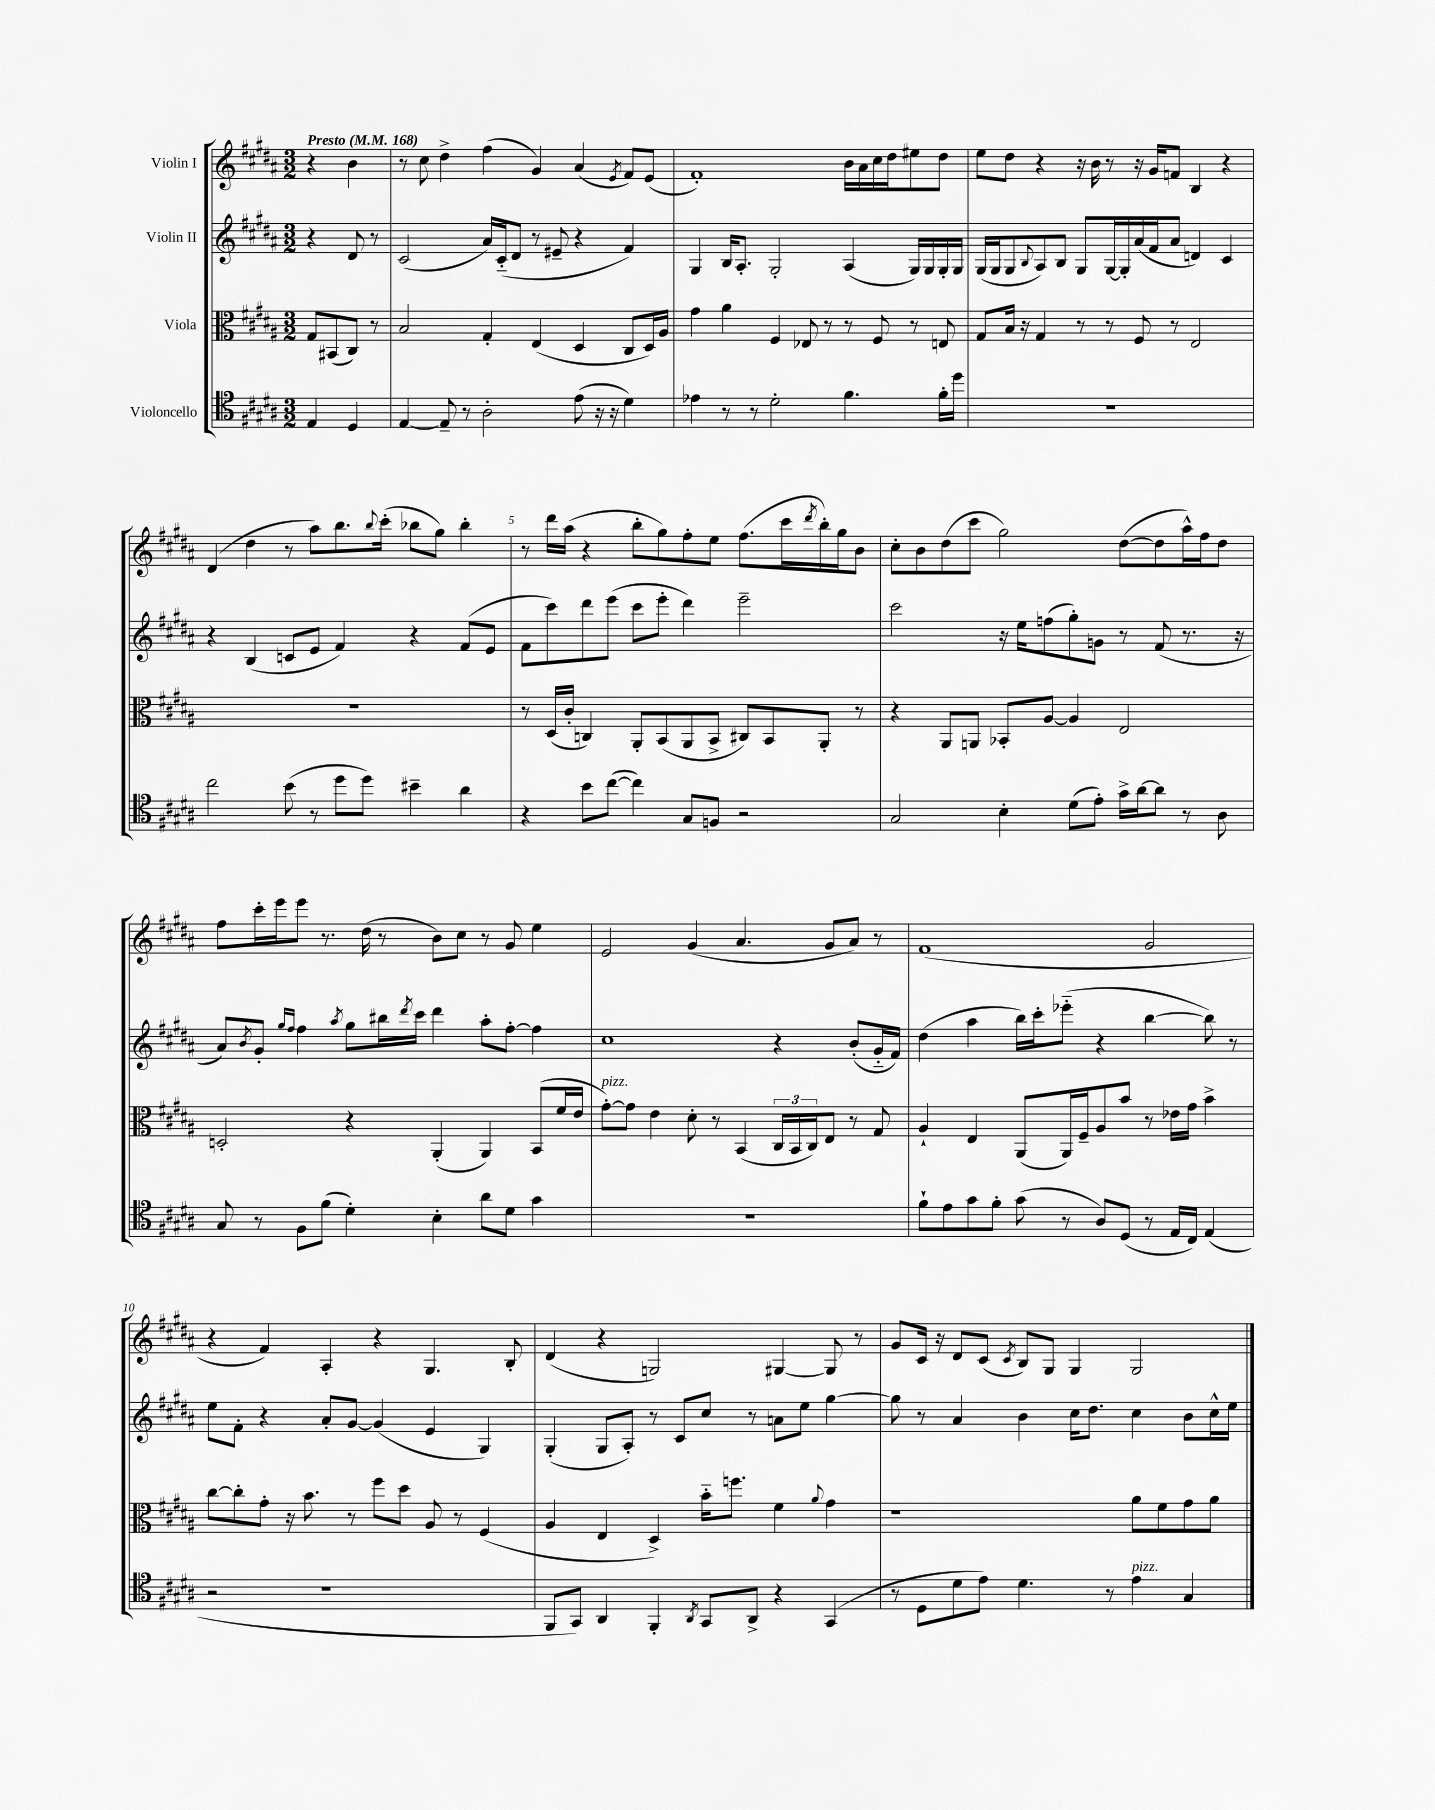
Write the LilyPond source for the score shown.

<<
\new StaffGroup <<
\new Staff = "s0" \with { instrumentName = "Violin I" } {
    \clef treble \key b \major \numericTimeSignature \time 3/2 \partial 2 \tempo "Presto" 4 = 168
    r4 b'4 |
    r8 cis''8 dis''4-> fis''4( gis'4) ais'4( \acciaccatura { e'8 } fis'8) e'8( |
    fis'1-.) b'16 ais'16 cis''16 dis''16 eis''8 dis''8 |
    e''8 dis''8 r4 r16 b'16 r8 r16 gis'16 f'8 b4 r4 |
    dis'4( dis''4 r8 ais''8) b''8. \appoggiatura { b''8 } cis'''16-.( bes''8 gis''8) bes''4-. |
    r8 dis'''16 ais''16( r4 b''8-. gis''8) fis''8-. e''8 fis''8.( cis'''16 \acciaccatura { dis'''8 } b''16-.) gis''16 b'8 |
    cis''8-. b'8 dis''8( cis'''8 gis''2) dis''8~( dis''8 ais''16-^) fis''16 dis''8 |
    fis''8 cis'''16-. e'''16 e'''8 r8. dis''16( r8 b'8) cis''8 r8 gis'8 e''4 |
    e'2 gis'4( ais'4. gis'8 ais'8) r8 |
    fis'1( gis'2 |
    r4 fis'4) ais4-. r4 gis4. b8-. |
    dis'4( r4 g2) gis4~ gis8 r8 |
    gis'8 cis'16 r16 dis'8 cis'8( \acciaccatura { cis'8 } b8) gis8 gis4 gis2 \bar "|." |
}
\new Staff = "s1" \with { instrumentName = "Violin II" } {
    \clef treble \key b \major \numericTimeSignature \time 3/2 \partial 2
    r4 dis'8 r8 |
    cis'2( ais'16) cis'16-_( dis'8 r8 eis'8-- r4 fis'4) |
    gis4 b16 ais8.-. gis2-. ais4( gis16) gis16 gis16-. gis16 |
    gis16( gis16 gis8 \appoggiatura { b8 } ais8) b8 gis8 gis16~ gis16-. ais'16( fis'16 ais'8 d'4) cis'4 |
    r4 b4( c'8 e'8 fis'4) r4 fis'8( e'8 |
    fis'8 cis'''8) dis'''8 e'''8( cis'''8 e'''8-. dis'''4) e'''2-- |
    cis'''2 r16 e''16 f''8( gis''8-.) g'8 r8 fis'8( r8. r16 |
    ais'8) \acciaccatura { b'8 } gis'8-. \grace { gis''16 fis''16 } fis''4 \acciaccatura { ais''8 } gis''8 bis''16 \acciaccatura { dis'''8 } cis'''16 dis'''4 ais''8-. fis''8~-. fis''4 |
    cis''1 r4 b'8-.( gis'16-_ fis'16) |
    dis''4( ais''4 b''16) cis'''16-. ees'''8-_( r4 b''4~ b''8) r8 |
    e''8 fis'8-. r4 ais'8-. gis'8~ gis'4( e'4 gis4) |
    gis4-.( gis8 ais8-.) r8 cis'8 cis''8 r8 a'8 e''8 gis''4~ |
    gis''8 r8 ais'4 b'4 cis''16 dis''8. cis''4 b'8 cis''16-^ e''16 \bar "|." |
}
\new Staff = "s2" \with { instrumentName = "Viola" } {
    \clef alto \key b \major \numericTimeSignature \time 3/2 \partial 2
    gis8 bis,8( cis8) r8 |
    b2 gis4-. e4( dis4 cis8 dis16) ais16 |
    gis'4 ais'4 fis4 ees8 r8 r8 fis8 r8 e8 |
    gis8 b16 r16 gis4 r8 r8 fis8 r8 e2 |
    R1. |
    r8 dis16( cis'16-. c4) ais,8-. b,8( ais,8 b,8-> cis8) b,8 ais,8-. r8 |
    r4 ais,8 a,8 bes,8-. ais8~ ais4 e2 |
    d2-. r4 ais,4-.( ais,4) b,8( fis'16 e'16 |
    gis'8~-.^\markup { \italic "pizz." }) gis'8 e'4 dis'8-. r8 b,4( \tuplet 3/2 { cis16 b,16 cis16) } e8 r8 gis8 |
    ais4-! e4 ais,8( ais,16) fis16-- ais8 b'8 r8 ees'16 gis'16 b'4-> |
    cis''8~ cis''8-. gis'8-. r16 b'8. r8 fis''8 dis''8 ais8 r8 fis4( |
    ais4 e4 dis4->) b'16-_ f''8. fis'4 \appoggiatura { ais'8 } gis'4 |
    r1 ais'8 fis'8 gis'8 ais'8 \bar "|." |
}
\new Staff = "s3" \with { instrumentName = "Violoncello" } {
    \clef tenor \key b \major \numericTimeSignature \time 3/2 \partial 2
    e4 dis4 |
    e4~ e8-- r8 ais2-. e'8( r16 r16 dis'4) |
    ees'4 r8 r8 dis'2-. fis'4. fis'16-. dis''16 |
    R1. |
    cis''2 b'8( r8 dis''8 dis''8) bis'4-- ais'4 |
    r4 b'8 cis''8~( cis''4) gis8 f8 r2 |
    gis2 b4-. dis'8( e'8-.) gis'16-> ais'16~ ais'8 r8 ais8 |
    gis8 r8 fis8 fis'8( dis'4-.) b4-. ais'8 dis'8 gis'4 |
    R1. |
    fis'8-! e'8 gis'8 fis'8-. gis'8( r8 ais8) dis8( r8 e16 cis16) e4( |
    r2 r1 |
    fis,8 gis,8) ais,4 fis,4-. \acciaccatura { ais,8 } gis,8 ais,8-> r4 gis,4( |
    r8 dis8 dis'8 e'8) dis'4. r8 e'4^\markup { \italic "pizz." } gis4 \bar "|." |
}
>>
>>
\layout { \context { \Score \override BarNumber.break-visibility = ##(#f #t #t) barNumberVisibility = #(every-nth-bar-number-visible 5) } }
